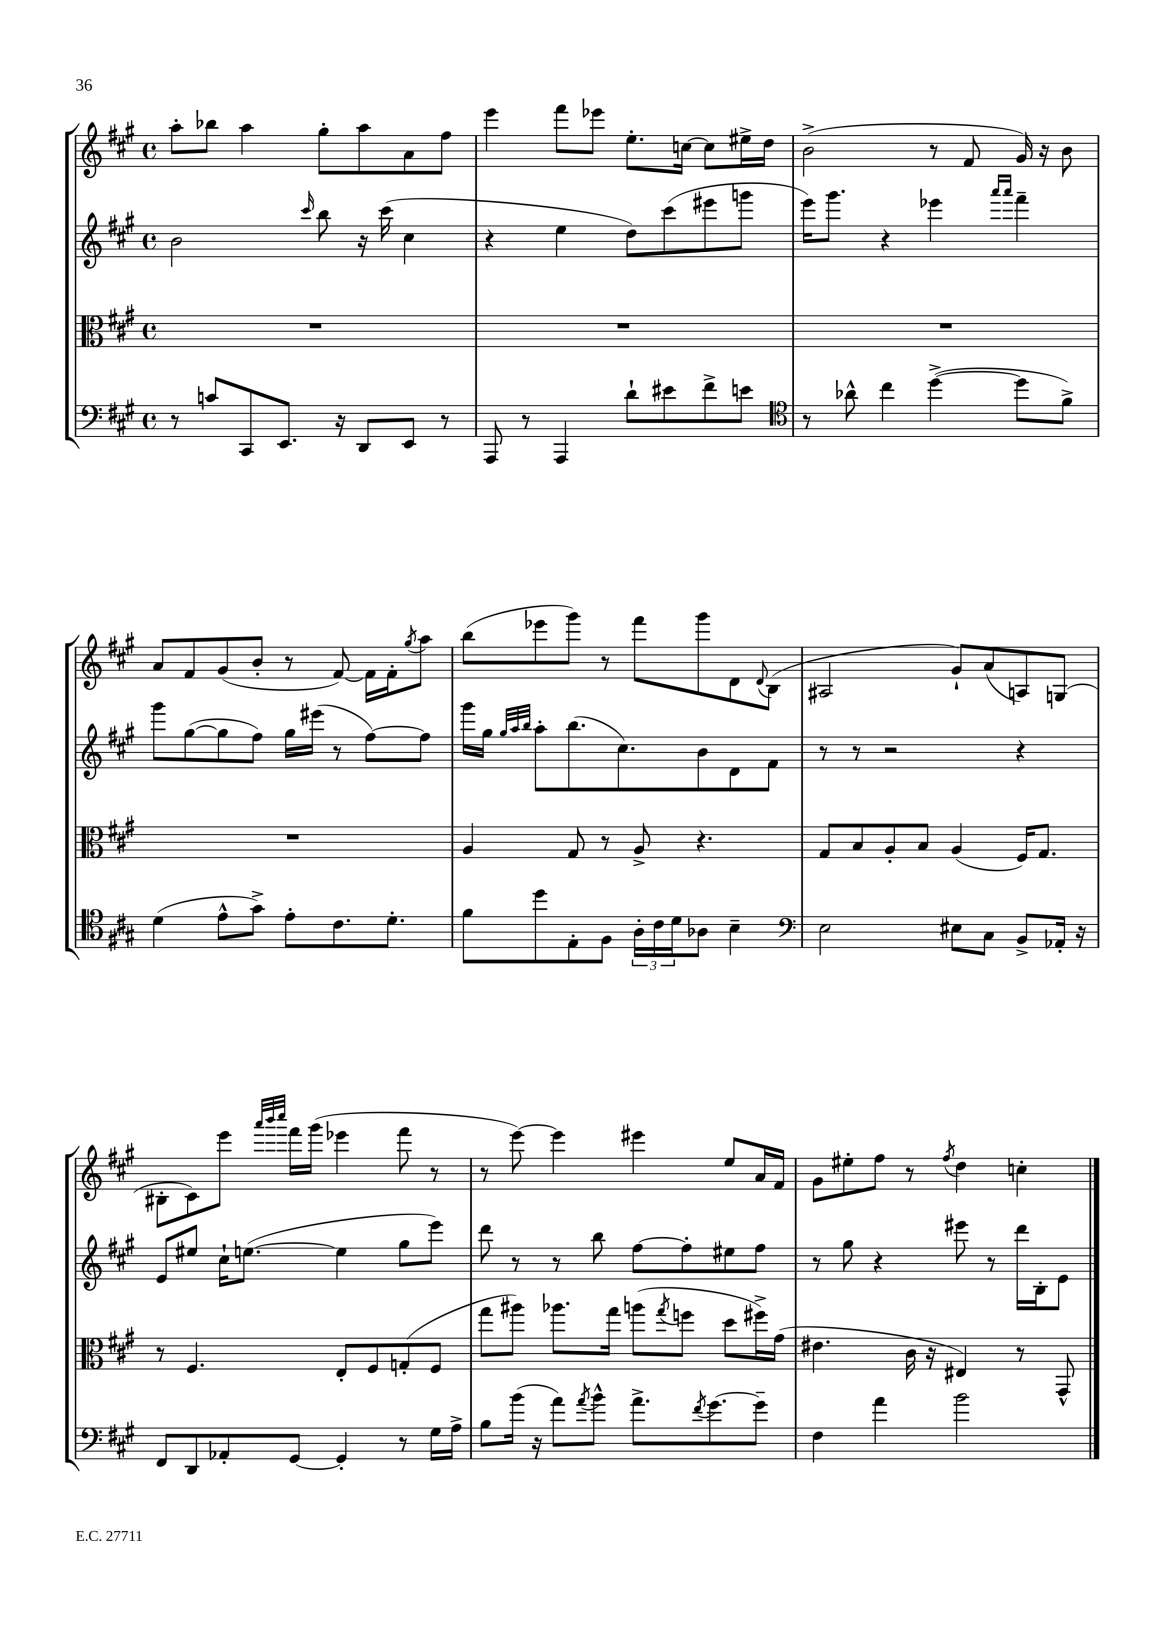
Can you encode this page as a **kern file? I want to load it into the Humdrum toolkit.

**kern	**kern	**kern	**kern
*staff4	*staff3	*staff2	*staff1
*clefF4	*clefC3	*clefG2	*clefG2
*k[f#c#g#]	*k[f#c#g#]	*k[f#c#g#]	*k[f#c#g#]
*M4/4	*M4/4	*M4/4	*M4/4
*met(c)	*met(c)	*met(c)	*met(c)
8r	1r	2b\	8aa'\L
8c/L	.	.	8bb-\J
8CC#/	.	.	4aa\
8.EE/J	.	.	.
.	.	16qqccc#/	.
.	.	8bb\	8gg#'\L
16r	.	.	.
8DD/L	.	16r	8aa\
.	.	(16ccc#\	.
8EE/J	.	4cc#\	8a\
8r	.	.	8ff#\J
=	=	=	=
8AAA/	1r	4r	4eee\
8r	.	.	.
4AAA/	.	4ee\	8fff#\L
.	.	.	8eee-\J
8d`\L	.	8dd\L)	8.ee'\L
8e#\	.	(8ccc#\	.
.	.	.	[16cc\Jk
8f#^\	.	8eee#\	8cc\]L
8e\J	.	8ggg\J	16ee#^\L
.	.	.	16dd\JJ
=	=	=	=
*clefC4	*	*	*
8r	1r	16eee\LK)	(2b^\
.	.	8.ggg#\J	.
8a-^^\	.	.	.
4cc#\	.	4r	.
([4dd^\	.	4eee-\	8r
.	.	.	8f#/
.	.	16qqaaa/LL	.
.	.	16qqaaa/JJ	.
8dd\]L	.	4fff#~\	16g#/)
.	.	.	16r
8f#^\J)	.	.	8b\
=	=	=	=
(4d\	1r	8ggg#\L	8a/L
.	.	([8gg#\	8f#/
8e^^\L	.	8gg#\]	(8g#/
8g#^\J)	.	8ff#\J)	8b'/J
8e'\L	.	16gg#\LL	8r
.	.	(16eee#\JJ	.
8.c#\	.	8r	[8f#/)
.	.	[8ff#\L)	16f#\]LL
8.d'\J	.	.	16f#'\J
.	.	.	8qgg#/
.	.	8ff#\]J	8aa\J
=	=	=	=
8f#\L	4A/	16ggg#\LL	(8bb\L
.	.	16gg#\JJ	.
.	.	32qqgg#/LLL	.
.	.	32qqaa/	.
.	.	32qqbb/JJJ	.
8dd\	.	8aa'\L	8eee-\
8E'\	8G#/	(8.bb\	8ggg#\J)
8F#\J	8r	.	8r
.	.	8.cc#\)	.
24A'\LL	8A^/	.	8fff#\L
24c#\	.	.	.
24d\J	.	.	.
8A-\J	4.r	8b\	8ggg#\
4B~\	.	8d\	8d\
.	.	.	8qqd/
.	.	8f#\J	(8B\J
=	=	=	=
*clefF4	*	*	*
2E\	8G#/L	8r	2A#/
.	8B/	8r	.
.	8A'/	2r	.
.	8B/J	.	.
8E#\L	(4A/	.	8g#`/L)
8C#\J	.	.	(8a/
8BB^/L	16F#/LK)	4r	8A/)
.	8.G#/J	.	.
16AA-'/Jk	.	.	(8G/J
16r	.	.	.
=	=	=	=
8FF#/L	8r	8e/L	8B#'\L
8DD/	4.F#/	8ee#/J	8c#\)
8AA-'/	.	16cc#`\LK	8eee\J
.	.	([8.ee\J	.
.	.	.	32qqaaa/LLL
.	.	.	32qqbbb/
.	.	.	32qqcccc#/JJJ
[8GG#/J	.	.	16fff#\LL
.	.	.	(16ggg#\JJ
4GG#'/]	8E'/L	4ee\]	4eee-\
.	8F#/	.	.
8r	(8G'/	8gg#\L	8fff#\
16G#\LL	8F#/J	8eee\J)	8r
16A^\JJ	.	.	.
=	=	=	=
8B\L	8gg#\L	8ddd\	8r
(16b\Jk	8aa#\J)	8r	[8eee\)
16r	.	.	.
8a\L)	8.aa-\L	8r	4eee\]
8qa/	.	.	.
8b^^\J	.	8bb\	.
.	16gg#\Jk	.	.
8.a^\L	(8aa\L	[8ff#\L	4eee#\
.	8qgg#/	.	.
.	8ff\J	8ff#'\]	.
8qf#/	.	.	.
[8.g#\	.	.	.
.	8dd\L	8ee#\	8ee/L
8g#~\]J	16ff#^\L)	8ff#\J	16a/L
.	(16g#\JJ	.	16f#/JJ
=	=	=	=
4F#\	4.e#\	8r	8g#\L
.	.	8gg#\	8ee#'\
4a\	.	4r	8ff#\J
.	16c#\	.	8r
.	16r	.	.
.	.	.	8qff#/
2b\	4E#/)	8eee#\	4dd\
.	.	8r	.
.	8r	16ddd\LL	4cc'\
.	.	16B'\J	.
.	8GG#^^/	8e\J	.
==	==	==	==
*-	*-	*-	*-
